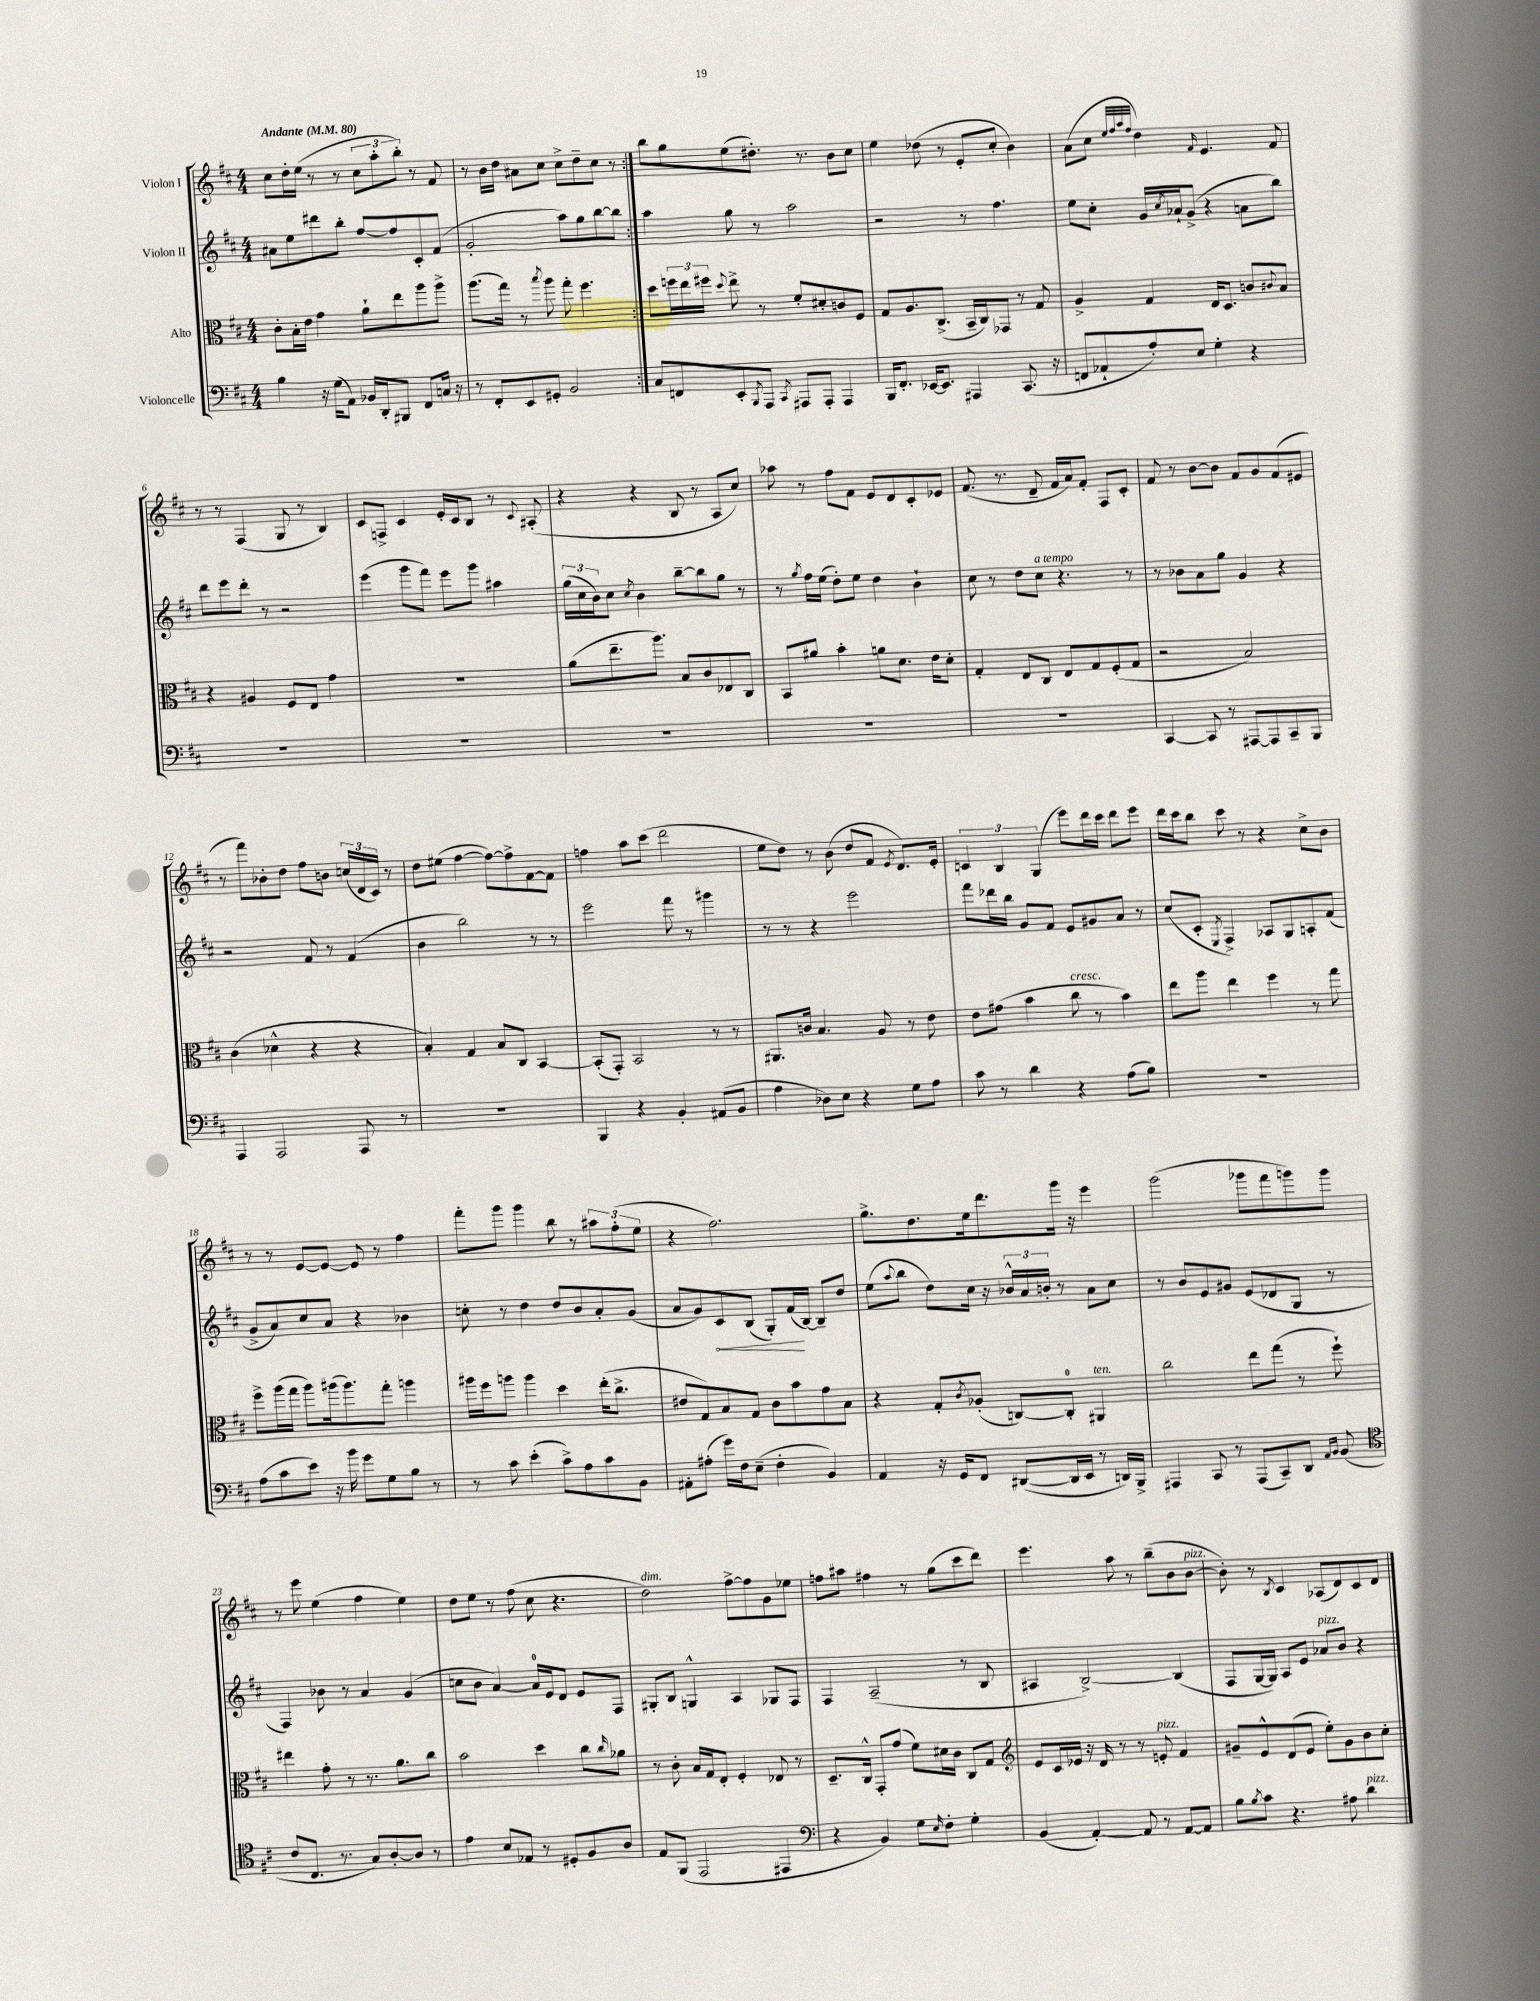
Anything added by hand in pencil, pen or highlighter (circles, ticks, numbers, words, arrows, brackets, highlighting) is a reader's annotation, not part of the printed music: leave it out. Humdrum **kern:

**kern	**kern	**kern	**kern
*staff4	*staff3	*staff2	*staff1
*clefF4	*clefC3	*clefG2	*clefG2
*k[f#c#]	*k[f#c#]	*k[f#c#]	*k[f#c#]
*M4/4	*M4/4	*M4/4	*M4/4
*MM80	*MM80	*MM80	*MM80
4B	8c#'	8a#	8cc#
.	16B'	8ee	16dd'
.	16e	.	(16ee
16r	4g	8ddd#	8r
(16G	.	.	.
8AA)	.	8bb'	8r
16BB-	8a`	[8ff#	12cc#
16DD'	.	.	.
.	.	.	12aa'
8BBB#	8ee	8ff#]	.
.	.	.	12bb')
8FF#	8aa	8c#'	8r
16C	8aa^	(8f#	8f#
16r	.	.	.
=	=	=	=
8r	(8.aa	2g'	8r
8FF#'	.	.	16b
.	16gg)	.	16dd
8EE	8r	.	8a#
.	8qbb	.	.
8GG#'	8aa	.	8cc#
2BB	8gg'	8aa)	8cc#^
.	4.ff#	8gg	8dd~
.	.	[8bb	8cc#
.	.	8bb]	8r
=:|!	=:|!	=:|!	=:|!
8C#	8dd	4aa	8bb
8FF	24ff	.	8gg
.	24ee	.	.
.	24ff#	.	.
.	8qqdd	.	.
8EE'	8ee^	8gg	(8ee
8qBBB	.	.	.
8AAA	8r	8r	8.dd#')
8qCC#	.	.	.
8AAA#	8f#'	2aa	.
.	.	.	8.r
8AAA#'	8d#'	.	.
4AAA#	8c	.	8b
.	8F#	.	8cc#
=	=	=	=
16BBB	8G	2r	4ee
8.FF#'	.	.	.
.	8.A	.	.
[16EE-	.	.	(8dd-
8.EE-]	(8.C#^	.	.
.	.	.	8r
4AAA#	16BB~	8r	8e'
.	16C#)	.	.
.	8GG-	4.ff#	8cc#'
(8.CC#	8r	.	4b)
.	8G	.	.
16r	.	.	.
=	=	=	=
8FF	4A^	8ee	(8a
8AA-`	.	8cc#'	8cc#
.	.	.	32qqee
.	.	.	32qqff#
.	.	.	32qqaa
.	.	.	32qqff#
8A')	4G	16g	4dd)
.	.	8qcc#	.
.	.	16a-`	.
8E	.	(8g^	.
.	.	.	16qqf#
4G'	16E	4r	4.e
.	8.D	.	.
4r	8c	8a	.
.	8qqc#	.	.
.	8B	8bb)	8f#
=	=	=	=
1r	4r	8ddd	8r
.	.	8eee	8r
.	4A#	8ddd'	(4F#
.	.	8r	.
.	8F#	2r	8G
.	8E	.	8r
.	4g	.	4B)
=	=	=	=
1r	1r	(4eee	8c#
.	.	.	8F^
.	.	8ggg	4c#
.	.	8fff#)	.
.	.	8eee	16e'
.	.	.	16c#
.	.	8ggg	8B
.	.	4aa#	8r
.	.	.	8qqc#
.	.	.	(8A#'
=	=	=	=
1r	(8a	(24gg	4r
.	.	24cc#	.
.	.	24b)	.
.	8.ee~	8cc#	.
.	.	8qcc#	.
.	.	4b	4r
.	8.aa)	.	.
.	8B	[8bb~	8B
.	8c#	8bb]	8r
.	8E-	8gg	8A
.	8C#	8r	8cc#)
=	=	=	=
1r	8BB	8r	8aa-
.	.	8qgg	.
.	8a#	16ff#	8r
.	.	(16ee	.
.	4b'	8dd')	8ff#
.	.	8ee	8f#
.	8a	4dd	8e
.	8.d	.	8d
.	.	4b`	8c#'
.	16e	.	.
.	8d'	.	8e-
=	=	=	=
1r	4G'	8cc#	(8.f#
.	.	8r	.
.	.	.	8.r
.	8E	8dd	.
.	8C#	8cc#	8d~
.	8E	4.r	16f#
.	.	.	16a)
.	8G	.	8f#'
.	(8F#'	.	8F#
.	8G	8r	8c#'
=	=	=	=
[4CC#	2r	8r	8f#
.	.	8b-	8r
8CC#]	.	8a	[8b
8r	.	8gg	8b]
[8AAA#	2B)	4g	8f#
8AAA#]	.	.	8g
8CC#~	.	4r	(8f#
8BBB	.	.	8e#
=	=	=	=
4AAA	(4c#	2r	8r
.	.	.	8fff#)
2AAA	4d-^^	.	8b-'
.	.	.	8dd
.	4r	8f#	8ff#
.	.	8r	8b
8AAA	4r	(4f#	(24cc
.	.	.	24d
.	.	.	24c#)
8r	.	.	8r
=	=	=	=
1r	4B')	4b	8dd
.	.	.	(8ee#
.	4G	2bb)	[4ff#
.	8B	.	8ff#_)
.	8C#	.	8ff#^]
.	[4BB	8r	[8f#
.	.	8r	8f#]
=	=	=	=
4BBB	(8BB']	2eee	4ff
.	8GG')	.	.
4r	2BB	.	8aa
.	.	.	(8ccc#
4BB'	.	8fff#	2ddd
.	.	8r	.
(8AA#	8r	4ggg#	.
8BB	8r	.	.
=	=	=	=
4A	8.AA#	8r	8ee
.	.	8r	8dd)
.	16c	.	.
8D-)	4.B	4r	8r
8E	.	.	(8b
4r	.	2eee	8dd
.	8A	.	8f#
.	.	.	8qe
8G	8r	.	8.d)
8A	8e	.	.
.	.	.	16e'
=	=	=	=
8c#	8e	8fff#	6c
8r	(8g#	16ddd-	.
.	.	.	6B
.	.	16bb	.
4d	4b	8g	.
.	.	.	(6G
.	.	8f#	.
4r	8cc#	8e	8eee)
.	8r	8g#	16ddd
.	.	.	16ccc#
(8A	4b)	8a	8ddd
8B)	.	8r	8eee
=	=	=	=
1r	8ee	(8cc#	16ddd
.	.	.	16ccc#
.	8aa	8c#'	8bb
.	.	8qE	.
.	4ee	4F#^)	8ccc#
.	.	.	8r
.	4ff#	8A-	4r
.	.	8G	.
.	8r	8A'	8cc#^
.	8gg	(8f#	8b
=	=	=	=
(8A	8ff#^	8g^	8r
8c#	(16aa	8a)	8r
.	16gg	.	.
8e)	8aa)	8cc#	[8e
16r	(16aa#	8a	8e_
16b	8.aa#)	.	.
8g	.	4r	8e]
8G	8gg'	.	8r
8B	4aa	4b-	4ff#
8r	.	.	.
=	=	=	=
8r	16aa#	8cc'	8fff#'
.	16ff#	.	.
8c#	8aa	8r	8ggg
(4e'	4aa	4dd	4ggg
8c#^)	4dd	8dd	8bb
8A	.	8b	8r
8c#	(16ee'	8a'	12aa#
.	8.cc#^	.	.
.	.	.	(12ff#'
8BB	.	(8g	.
.	.	.	12ee
=	=	=	=
8AA#'	8e#	8a	4r
(8A#'	8G)	8g)	.
16g)	8B	8c#	2.ff#)
16F#	.	.	.
(8E~	8G	(8B	.
4F#'	8c#	8G')	.
.	8b	(16f#	.
.	.	[16B)	.
4BB)	8g	8B~]	.
.	8B	8dd	.
=	=	=	=
4AA	4r	(8ee	8.gg^
.	.	8qqaa	.
.	.	8bb	.
.	.	.	8.dd
16r	8G'	8dd)	.
16GG	.	.	.
.	8qc#	.	.
8FF#	(8A-'	16cc#	16ee
.	.	16r	8.ddd
([8DD#	[8C)	24b-^^	.
.	.	24a	.
.	.	24b'	.
16DD#]	8C']	8r	16ggg
16EE	.	.	16r
8r	4AA#	8a	4eee
16DD)	.	8cc#	.
16BBB^	.	.	.
=	=	=	=
4AAA#	2cc#	8r	(2ggg
.	.	8b	.
8CC#	.	8e	.
8r	.	8g#	.
(8AAA#	8ee	(8e	8ggg-
8CC#~)	(8gg	8d-	8fff#
8DD	8r	8G	8ggg)
16qqAA	.	.	.
16qqBB	.	.	.
(8BB	8ff#`)	8r	8ggg
=	=	=	=
*clefC4	*	*	*
8c#	4ee#	4F#)	8r
8.C#	.	.	8eee
.	8g'	8b-	(4ee
8.r	.	.	.
.	8r	8r	.
8G)	8.r	4a	4ff#
[8A'	.	.	.
.	8.a	.	.
8A]	.	(4g	4ee)
8r	8cc#	.	.
=	=	=	=
4e	2b	8cc	8dd
.	.	8b	8ee
8B	.	[4a)	8r
8E-	.	.	(8ff#
8r	4dd	16a]	8cc#
.	.	16e	.
8D#'	.	8d	4.r
8F#	8cc#	8e	.
.	16qqcc#	.	.
8A	8a-	8F#	.
=	=	=	=
8E	8r	8G#'	2dd)
(8FF#	8c#'	8B	.
2EE	16B	4G^^	.
.	16G	.	.
.	8E'	.	.
.	4F#'	4A	[8ff#^
.	.	.	8ff#]
4EE#	8E-	8G-	8g
.	8r	8F#	8ee-
=	=	=	=
*clefF4	*	*	*
4r	8.D~	4F#	8ff
.	.	.	8aa#
.	16C#^^	.	.
4BB)	8GG'	(2A~	4ff#
.	(8g	.	.
8G	8f#)	.	8r
16qqE	.	.	.
8F#'	16d#	.	(8gg
.	16c#	.	.
4G'	8C#	8r	8ccc#
.	8G	8B	8ddd)
=	=	=	=
*	*clefG2	*	*
(4BB	8e	4A#	4.eee
.	16c#	.	.
.	16e-	.	.
[4AA')	16r	[2B^)	.
.	16d	.	.
.	8r	.	8aa
8AA]	8r	.	8r
8r	8e'	.	(8bb~
[8AA	4f#	(4B]	8b
8AA]	.	.	[8b
=	=	=	=
8B	8g#~	8F#	8b'])
8qB	.	.	.
8c#	8e^^	[16G	8r
.	.	16G])	.
.	.	.	8qB
4.r	(8d	8A	4c#
.	8e	8e	.
.	8ee')	8a-	(8A-
8A#	8g#	8b	8d)
4d	8b	4r	8c#
.	8cc#'	.	8d
==	==	==	==
*-	*-	*-	*-
